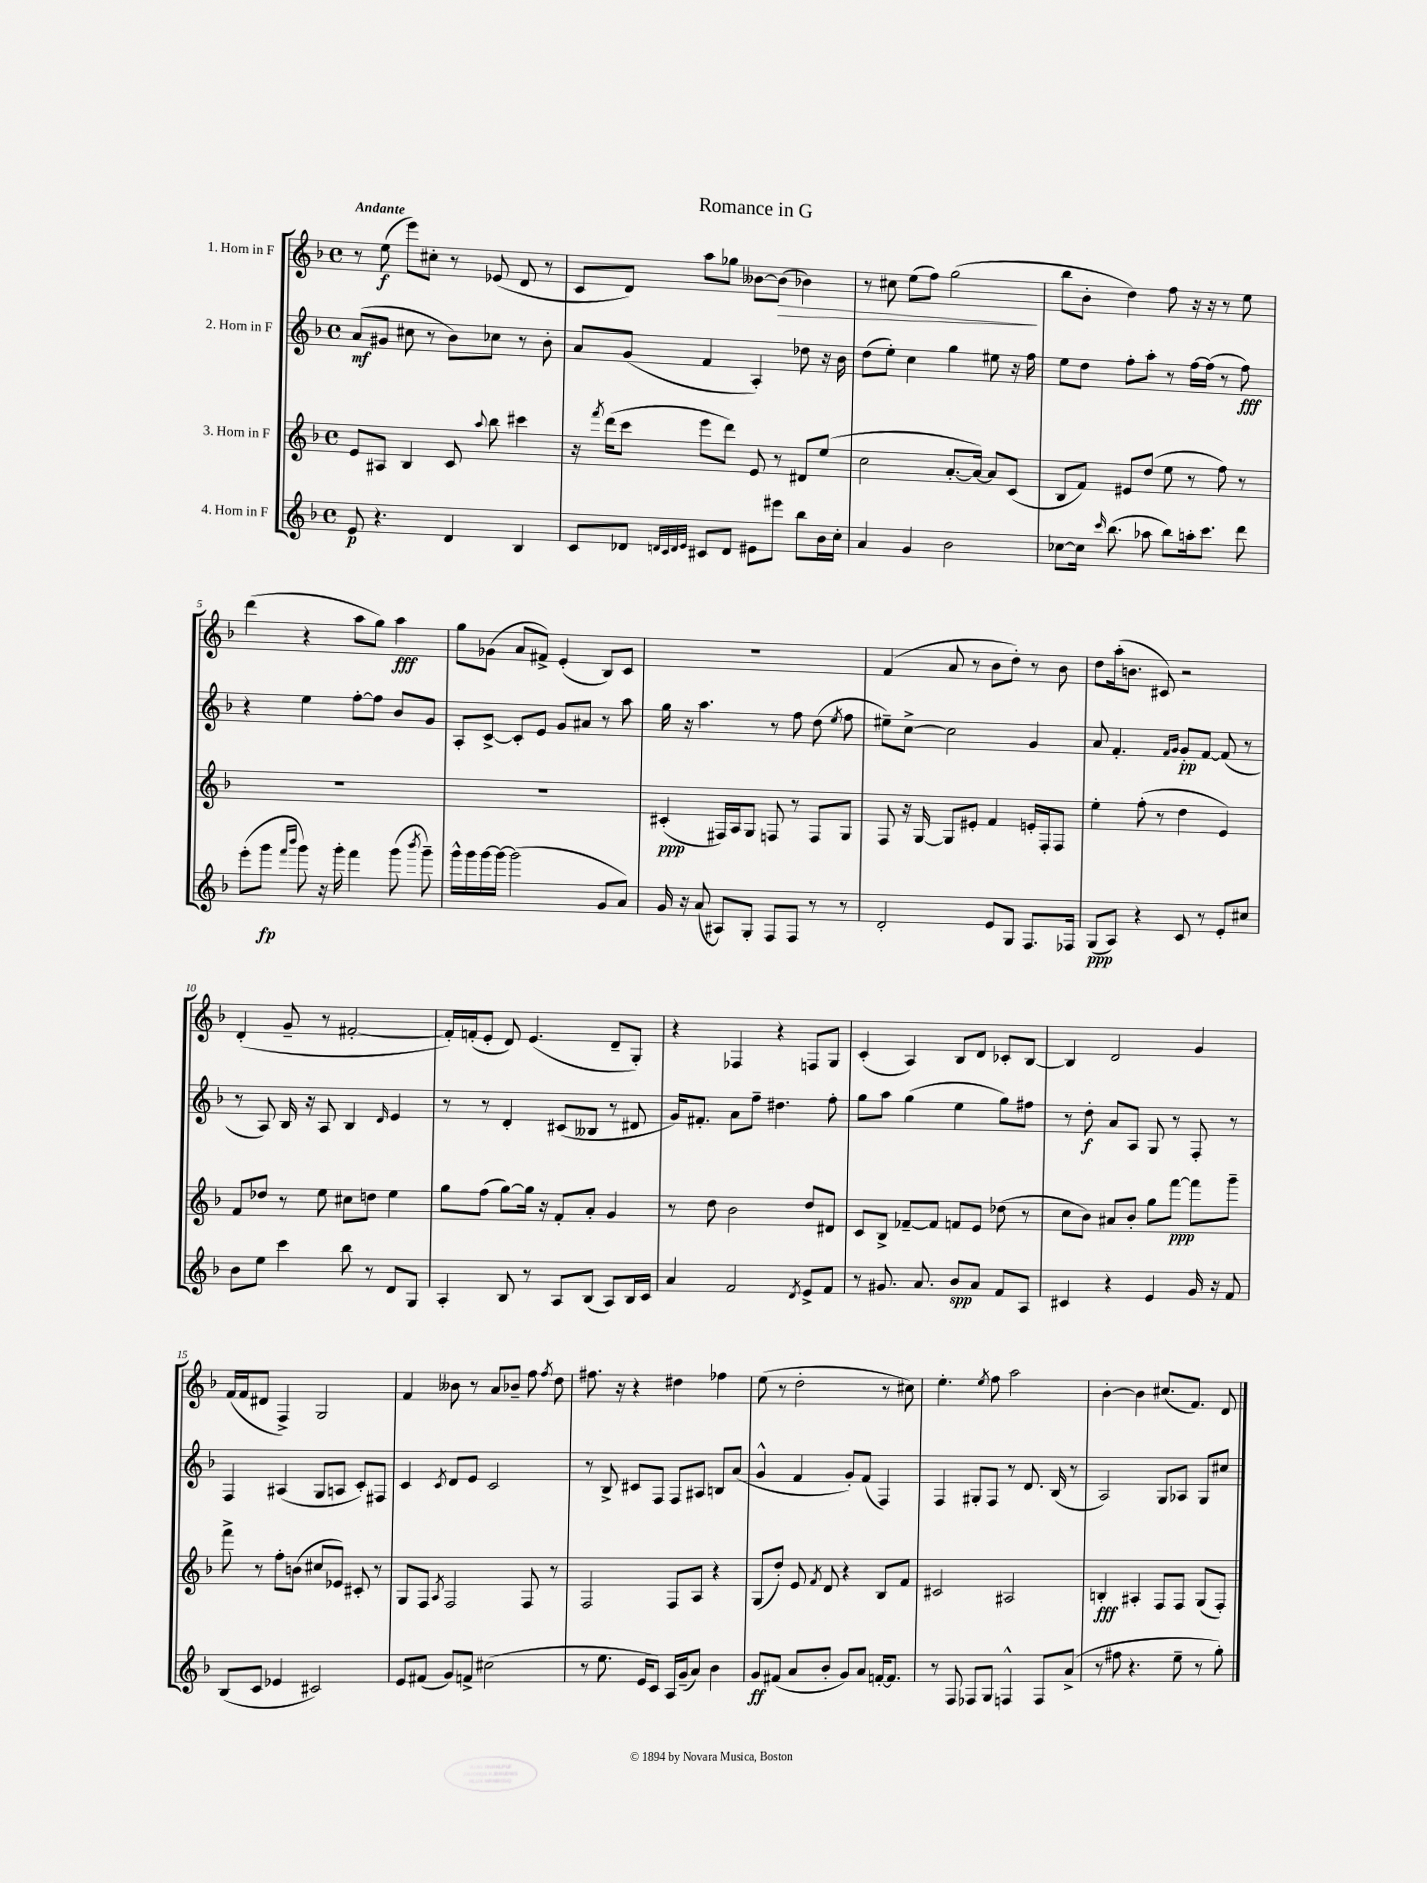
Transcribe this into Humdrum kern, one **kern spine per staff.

**kern	**kern	**kern	**kern
*staff4	*staff3	*staff2	*staff1
*clefG2	*clefG2	*clefG2	*clefG2
*k[b-]	*k[b-]	*k[b-]	*k[b-]
*M4/4	*M4/4	*M4/4	*M4/4
*met(c)	*met(c)	*met(c)	*met(c)
8e	8e	(8a	8r
4.r	8A#	8g#	(8ee
.	4B-	8cc#	8eee)
.	.	8r	8cc#'
4d	8c	8b-)	8r
.	8qqaa	.	.
.	8bb-	8cc-	(8e-
4B-	4ccc#	8r	8d
.	.	8b-'	8r
=	=	=	=
8c	16r	8a	8c
.	8qfff	.	.
.	(16ddd	.	.
8d-	8ccc	(8g	8d)
32qqd	.	.	.
32qqc	.	.	.
32qqd	.	.	.
32qqe	.	.	.
8c#	8eee	4f	8aa
8d	8ddd)	.	8gg-
8e#	8e	4A')	[8b--
8eee#	8r	.	(8b--]
8bb-	8d#	8dd-	4b-)
16b-	(8ee	16r	.
16cc'	.	16b-	.
=	=	=	=
4a	2cc	(8dd	8r
.	.	8ee')	8cc#
4g	.	4cc	(8ee
.	.	.	8ff)
2b-	[8.a'	4gg	(2gg
.	16a_)	.	.
.	8a]	8ee#	.
.	(8c	16r	.
.	.	16ff	.
=	=	=	=
[8cc-	8B-	8ee	8bb-
16cc-]	8f)	8dd	8b-'
16qqccc	.	.	.
(8.bb-	.	.	.
.	8e#	8ff'	4dd)
8aa-	(8dd	8aa'	.
8bb-)	8ee	8r	8ff
16aa'	8r	[16ff	16r
8.ccc	.	(16ff]	16r
.	8ff)	8r	8r
8ddd	8r	8ff)	8ee
=	=	=	=
(8eee'	1r	4r	(4ddd
8ggg	.	.	.
16qqfff	.	.	.
16qqbbb-	.	.	.
8ggg)	.	4ee	4r
16r	.	.	.
16ggg'	.	.	.
4fff	.	[8ff'	8aa
.	.	8ff]	8gg)
(8ggg	.	8b-	4aa
8qbbb-	.	.	.
8ggg~)	.	8g	.
=	=	=	=
16ggg^^	1r	8A'	8gg
16ggg	.	.	.
[16ggg	.	[8c^	(8g-
16ggg_	.	.	.
(2ggg]	.	8c']	8a
.	.	8e	8f#^)
.	.	8g	(4e'
.	.	8a#	.
8g	.	8r	8B-)
8a)	.	8aa	8c
=	=	=	=
16g	(4c#'	16gg	1r
16r	.	16r	.
(8a	.	4.aa	.
8A#)	16F#)	.	.
.	16A	.	.
8G'	8G	.	.
8F	8F	8r	.
8F	8r	8ff	.
8r	8F	(8dd	.
.	.	8qee	.
8r	8G	8ff	.
=	=	=	=
2d'	8F	8ee#~)	(4f
.	16r	[8cc^	.
.	[16G	.	.
.	8G]	2cc]	8a
.	8e#'	.	8r
8e	4f	.	8b-
8G	.	.	8dd')
8.F	16e'	4g	8r
.	16F'	.	.
.	8F	.	8b-
16F-	.	.	.
=	=	=	=
(8G	4ee'	8a	8dd
8A)	.	4.f'	(16aa'
.	.	.	8.b
4r	(8ff'	.	.
.	8r	.	8c#)
.	.	16qqf	.
.	.	16qqg	.
8c	4dd	8g'	2r
8r	.	[8f	.
8e'	4e)	(8f]	.
8cc#	.	8r	.
=	=	=	=
8b-	8f	8r	(4d'
8ee	8dd-	8A)	.
4ccc	8r	16B-	8g~
.	.	16r	.
.	8ee	8A	8r
8bb-	8cc#	4B-	[2f#'
8r	8dd	.	.
.	.	16qqd	.
8d	4ee	4e	.
8G	.	.	.
=	=	=	=
4A'	8gg	8r	16f#'])
.	.	.	(16f'
.	(8ff	8r	8e'
8B-	[8gg)	4d'	8d)
8r	16gg]	.	(4.e
.	16r	.	.
8A	8f'	(8c#	.
(8B-	8a'	8B--	.
8A)	4g	8r	8d~
16B-	.	8d#	8G')
16c	.	.	.
=	=	=	=
4a	8r	16g)	4r
.	.	8.f#'	.
.	8dd	.	.
2f	2b-	8a	4F-
.	.	8ff~	.
.	.	4.dd#	4r
8qd	.	.	.
8e^	8dd	.	8F
8f	8d#	8ff'	8G
=	=	=	=
8r	8c	8gg	(4c'
8.g#	8B-^	8aa	.
.	[8f-~	(4gg	4A)
8.a	.	.	.
.	8f-]	.	.
8b-	8f	4ee	8B-
8a	8e	.	8d
8f	(8dd-	8gg)	8c-'
8A	8r	8ff#	[8B-
=	=	=	=
4c#	8cc	8r	4B-]
.	8b-)	8dd'	.
4r	8a#	8a	2d
.	8b-'	8A	.
4e	8gg	8G	.
.	[8fff	8r	.
16g	8fff]	8F'	4g
16r	.	.	.
8f	8ggg~	8r	.
=	=	=	=
(8B-	8fff^	4F	(16f
.	.	.	16f
8c	8r	.	8d#
4e-	8ff'	(4A#	4F^)
.	(8b	.	.
2c#)	8cc#	8G	2G
.	8e-)	8A	.
.	8c#'	8c')	.
.	8r	8F#	.
=	=	=	=
8e	8G	4c	4f
(8f#	8F	.	.
.	8qA	8qc	.
8g)	2F	8d	8b--
8f^	.	8e	8r
(2cc#	.	2c	8a
.	.	.	8b-~
.	8F	.	8ff
.	.	.	8qff
.	8r	.	8dd
=	=	=	=
8r	2F	8r	8.ff#
8.ee	.	8B-^	.
.	.	.	16r
.	.	8c#	4r
16e	.	.	.
8c)	.	8F	.
16A	8F	8F	4dd#
(16g~	.	.	.
8a)	8A	8A#	.
4b-	4r	8B	4ff-
.	.	(8a	.
=	=	=	=
8g	(8G	4g^^	(8ee
(8f#	8dd')	.	8r
8a	8e	4f	2dd'
.	8qf	.	.
8b-'	8d	.	.
8g)	4r	8g')	.
8a	.	(8f	.
[16f'	8B-	4F)	8r
8.f]	.	.	.
.	8f	.	8cc#)
=	=	=	=
8r	2c#	4F	4.ee'
8F	.	.	.
8F-	.	8G#'	.
.	.	.	8qee
8G	.	8F	8ff
4F^^	2A#	8r	2aa
.	.	8.d	.
8F	.	.	.
.	.	(16B-	.
(8a^	.	8r	.
=	=	=	=
8r	4B'	2A)	[4b-'
8ff#	.	.	.
4.r	4A#'	.	4b-]
.	8F	8G	(8.cc#
8ee~	8F	8A-	.
.	.	.	8.f)
8r	(8G	8G	.
8gg')	8F')	8cc#	8d
==	==	==	==
*-	*-	*-	*-
